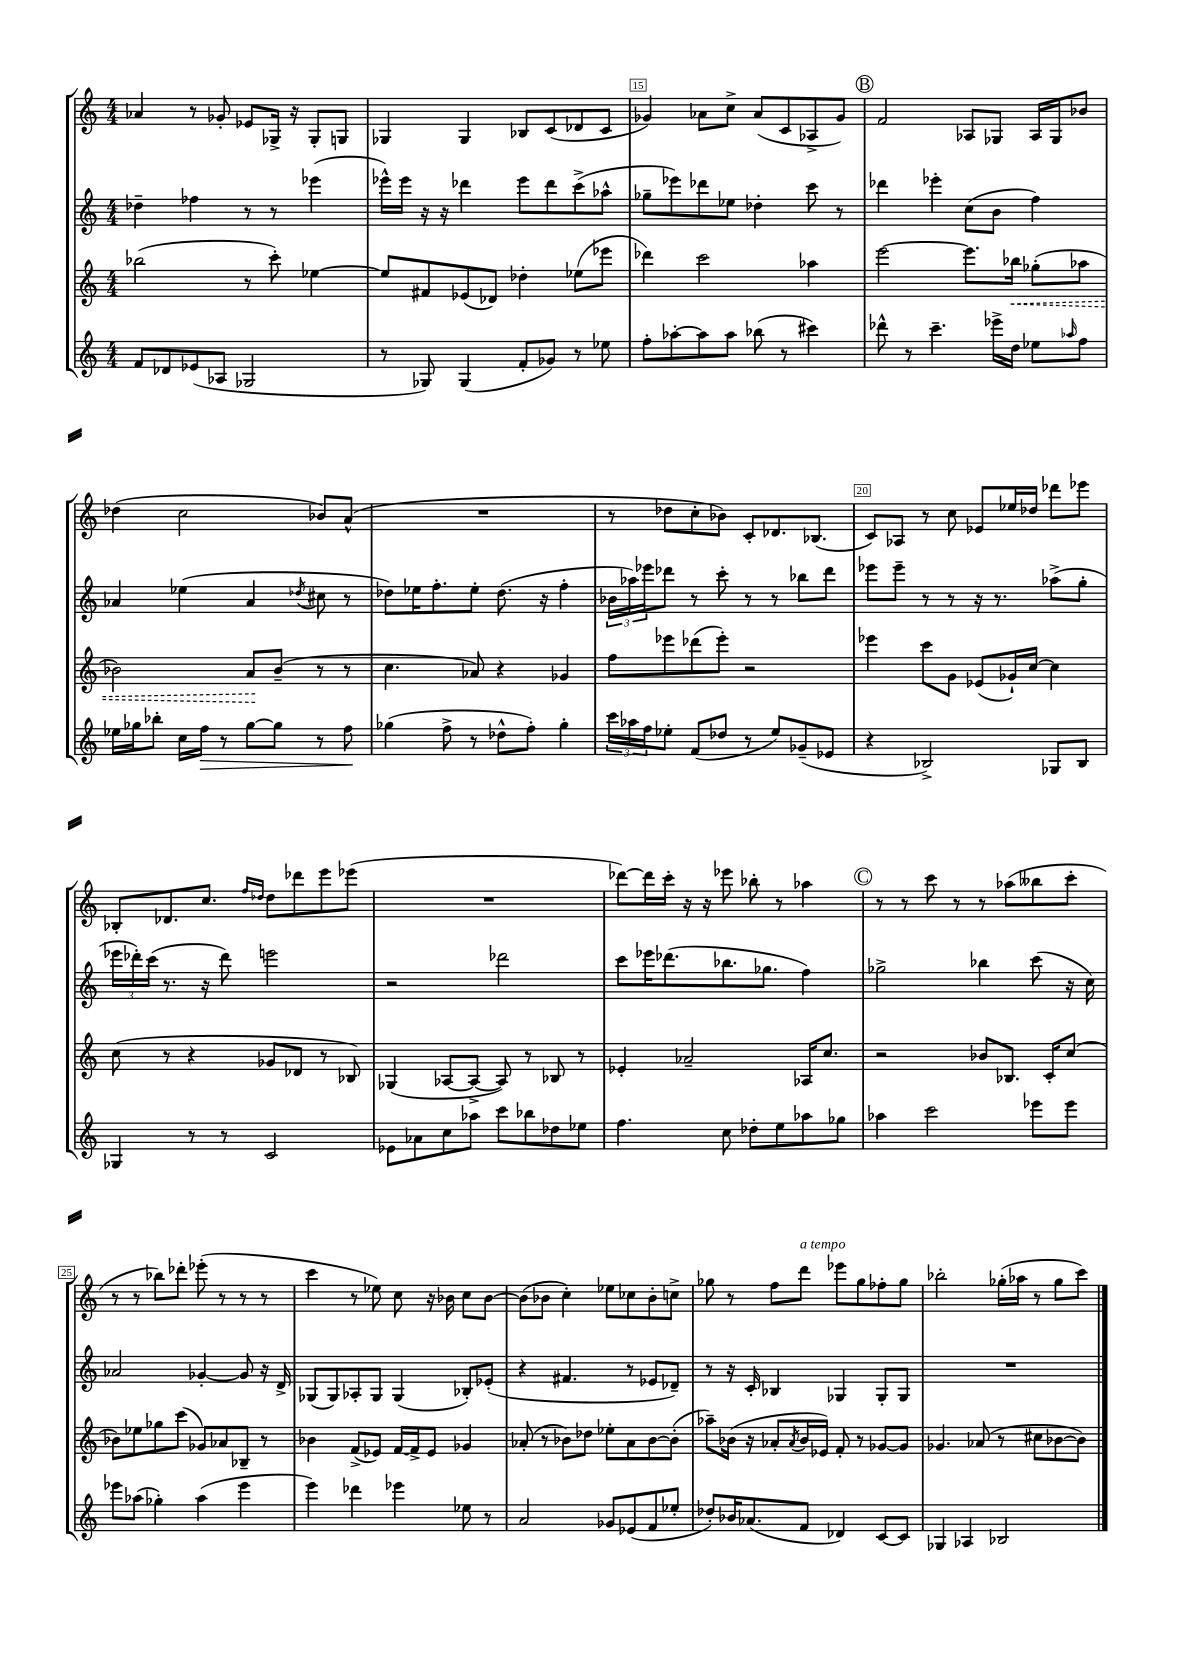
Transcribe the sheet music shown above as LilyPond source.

<<
\new StaffGroup <<
\new Staff = "s0" {
    \clef treble \key c \major \numericTimeSignature \time 4/4
    aes'4 r8 ges'8-. ees'8 ges16-> r16 ges8-. g8 |
    ges4 ges4 bes8 c'8( des'8 c'8 |
    ges'4) aes'8 c''8-> aes'8( c'8 aes8-> ges'8) |
    \mark \markup { \circle "B" } f'2 aes8 ges8 aes16 ges16 bes'8 |
    des''4( c''2 bes'8) a'8-^( |
    R1 |
    r8 des''8 c''8-. bes'8) c'8-. des'8. bes8.( |
    c'8) aes8 r8 c''8 ees'8 ees''16 des''16 des'''8 ees'''8 |
    bes8-. des'8. c''8. \grace { f''16 des''16 } des''8 des'''8 e'''8 ees'''8( |
    R1 |
    des'''8~) des'''16 c'''16-. r16 r16 ees'''8 bes''8-. r8 aes''4 |
    \mark \markup { \circle "C" } r8 r8 c'''8 r8 r8 aes''8( beses''8 c'''8-. |
    r8 r8 bes''8) des'''8-. ees'''8-.( r8 r8 r8 |
    c'''4 r8 ees''8) c''8 r16 bes'16 c''8 bes'8~ |
    bes'8( bes'8 c''4-.) ees''8 ces''8 bes'8-. c''8-> |
    ges''8 r8 f''8 d'''8^\markup { \italic "a tempo" } ees'''8 ges''8 fes''8-. ges''8 |
    bes''2-. ges''16-.( aes''16 r8 ges''8 c'''8) \bar "|." |
}
\new Staff = "s1" {
    \clef treble \key c \major \numericTimeSignature \time 4/4
    des''4-- fes''4 r8 r8 ees'''4( |
    ees'''16-^) ees'''16 r16 r16 des'''4 ees'''8 des'''8 c'''8->( aes''8-^ |
    ges''8-- ees'''8) des'''8 ees''8 des''4-. c'''8 r8 |
    \mark \markup { \circle "B" } des'''4 ees'''4-. c''8( b'8 f''4) |
    aes'4 ees''4( aes'4 \acciaccatura { des''8 } cis''8 r8 |
    des''8) ees''16 f''8.-. ees''8-. des''8.( r16 f''4-. |
    \tuplet 3/2 { bes'16 aes''16) ees'''16 } des'''8 r8 c'''8-. r8 r8 bes''8 des'''8 |
    ees'''8 ees'''8-- r8 r8 r16 r8. aes''8->( g''8-. |
    \tuplet 3/2 { ees'''16 des'''16-.) c'''16( } r8. r16 des'''8) e'''2 |
    r2 des'''2 |
    c'''8 ees'''16 des'''8.( bes''8. ges''8. f''4) |
    \mark \markup { \circle "C" } ges''2-> bes''4 c'''8( r16 c''16) |
    aes'2 ges'4~-. ges'8 r16 d'16-> |
    ges8( ges8) aes8-. ges8 ges4( bes8-.) ees'8-.( |
    r4 fis'4. r8 ees'8 des'8--) |
    r8 r16 c'16-. bes4 ges4 ges8-. ges8 |
    R1 \bar "|." |
}
\new Staff = "s2" {
    \clef treble \key c \major \numericTimeSignature \time 4/4
    bes''2( r8 c'''8-.) ees''4~ |
    ees''8 fis'8 ees'8( des'8) des''4-. ees''8( ees'''8 |
    des'''4) c'''2 aes''4 |
    \mark \markup { \circle "B" } e'''2~ e'''8. \once \override Hairpin.style = #'dashed-line bes''16\< ges''8-.( aes''8 |
    bes'2) a'8\! bes'8--( r8 r8 |
    c''4. aes'8) r4 ges'4 |
    f''8 ees'''8 des'''8( ees'''8-.) r2 |
    ees'''4 c'''8 g'8 ees'8( ges'16-!) c''16~ c''4 |
    c''8( r8 r4 ges'8 des'8 r8 bes8) |
    ges4( aes8~ aes8~-> aes8) r8 bes8 r8 |
    ees'4-. aes'2-- aes16 c''8. |
    \mark \markup { \circle "C" } r2 bes'8 bes8. c'16-. c''8( |
    bes'8) ees''8 ges''8 c'''8( ges'8) aes'8 bes8-- r8 |
    bes'4 f'8->( ees'8) f'16~ f'16-> ees'8 ges'4 |
    aes'8-.( r8 bes'8) des''8 ees''8-. aes'8 bes'8~ bes'8-.( |
    aes''8--) bes'16( r16 aes'8-. \acciaccatura { aes'8 } bes'16 ees'16) f'8-. r8 ges'8~ ges'8 |
    ges'4. aes'8( r8 cis''8 bes'8~ bes'8) \bar "|." |
}
\new Staff = "s3" {
    \clef treble \key c \major \numericTimeSignature \time 4/4
    f'8 des'8 ees'8( aes8 ges2 |
    r8 ges8) ges4( f'8-. ges'8) r8 ees''8 |
    f''8-. aes''8~-. aes''8 aes''8 bes''8( r8 cis'''4) |
    \mark \markup { \circle "B" } des'''8-^ r8 c'''4.-- ees'''16-> d''16 ees''8 \grace { aes''16 } f''8 |
    ees''16 ges''16 bes''8-. c''16 f''16\> r8 ges''8~ ges''8 r8 f''8\! |
    ges''4( f''8-> r8 des''8-^ f''8-.) ges''4-. |
    \tuplet 3/2 { c'''16 aes''16 f''16 } ees''8-. f'8( des''8 r8 ees''8) ges'8--( ees'8 |
    r4 bes2->) ges8 bes8 |
    ges4 r8 r8 c'2 |
    ees'8 aes'8 c''8 aes''8 c'''8 bes''8 des''8 ees''8 |
    f''4. c''8 des''8-. e''8 aes''8 ges''8 |
    \mark \markup { \circle "C" } aes''4 c'''2 ees'''8 ees'''8 |
    ees'''8 aes''8( ges''4-.) aes''4( ees'''4 |
    e'''4) des'''4 ees'''4 ees''8 r8 |
    a'2 ges'8 ees'8( f'8 ees''8-. |
    des''8-.) bes'16 aes'8.( f'8 des'4) c'8~ c'8 |
    ges4 aes4 bes2 \bar "|." |
}
>>
>>
\layout { \context { \Score currentBarNumber = #13 \override BarNumber.break-visibility = ##(#f #t #t) barNumberVisibility = #(every-nth-bar-number-visible 5) \override BarNumber.stencil = #(make-stencil-boxer 0.1 0.3 ly:text-interface::print) } }
